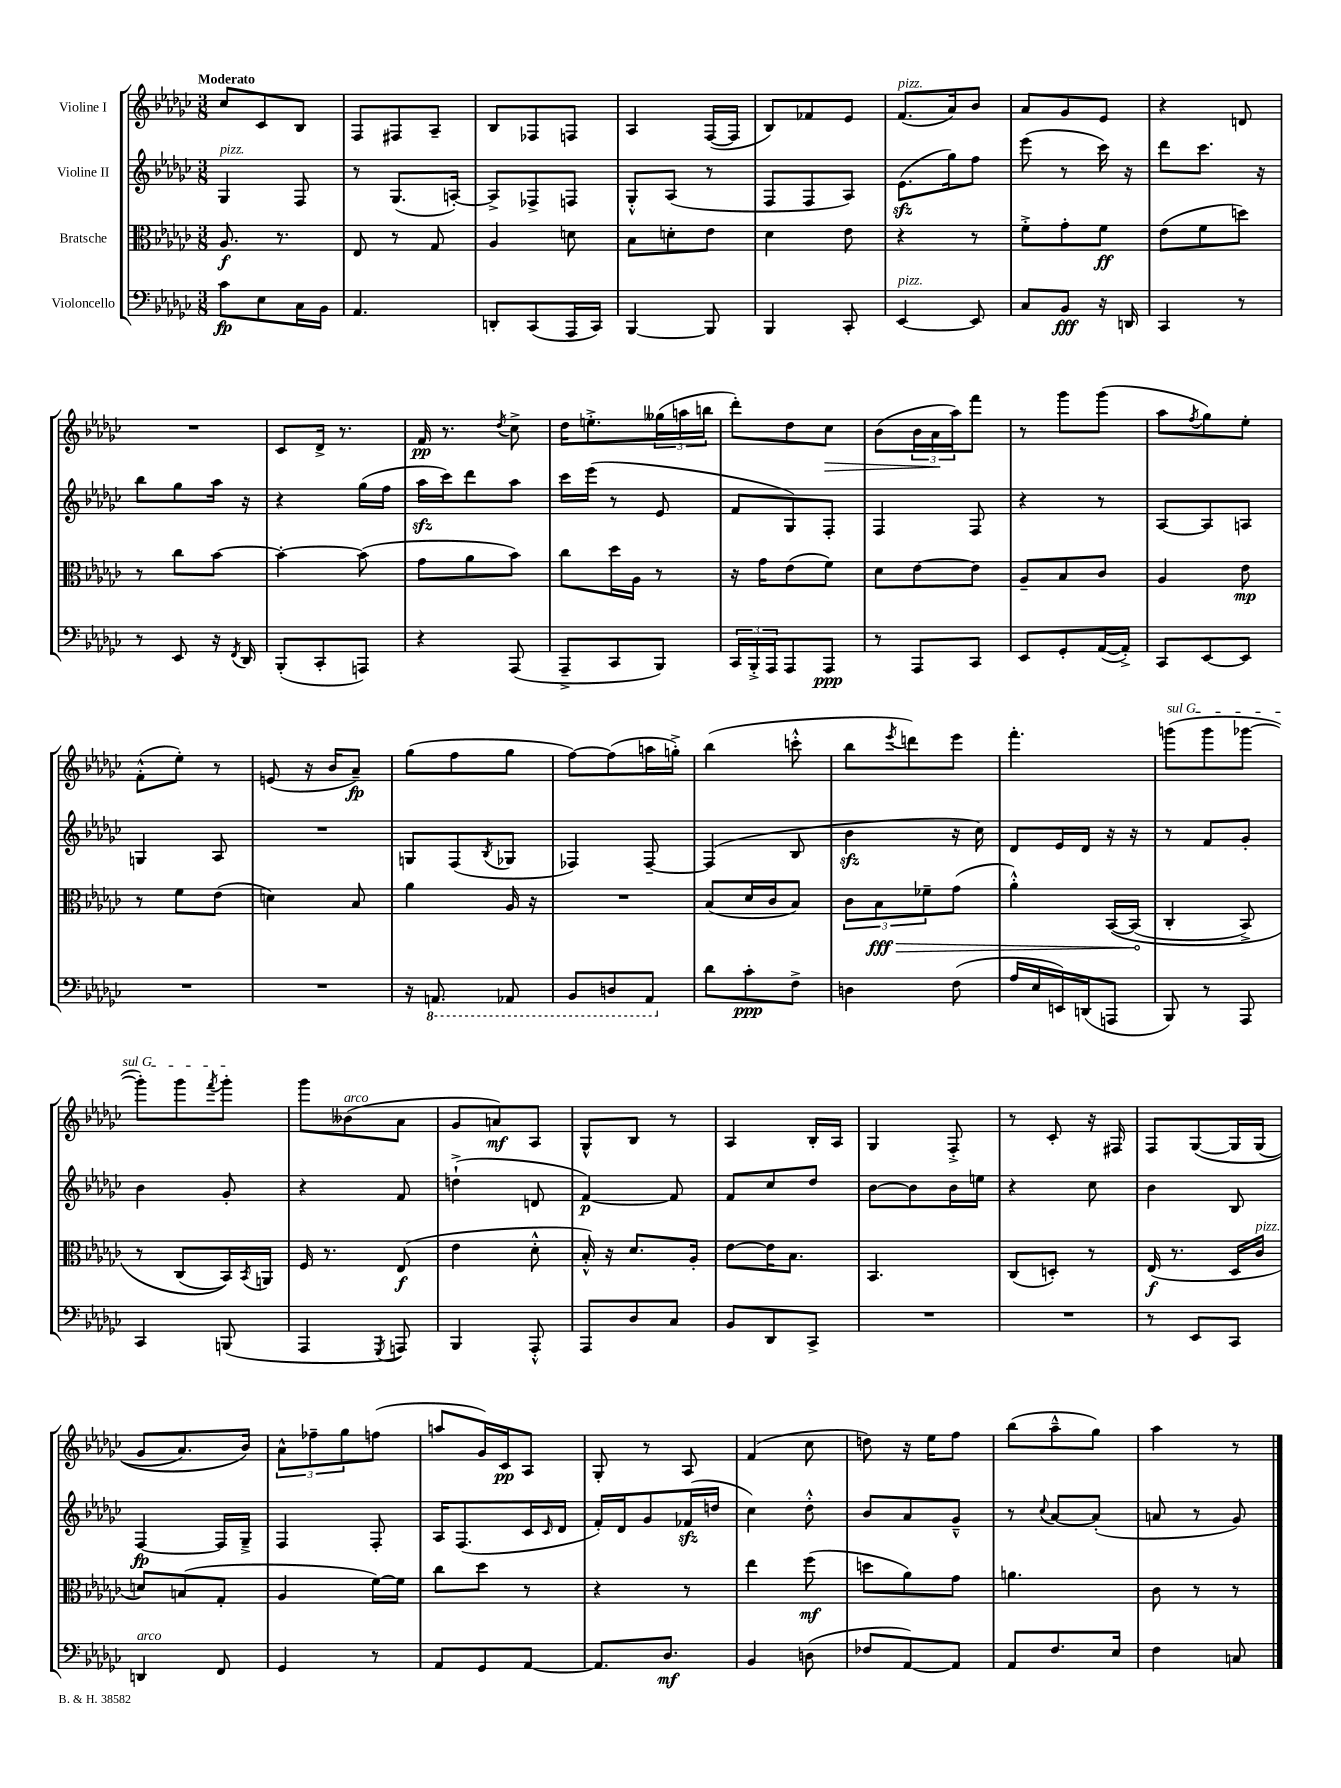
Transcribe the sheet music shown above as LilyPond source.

<<
\new StaffGroup <<
\new Staff = "s0" \with { instrumentName = "Violine I" } {
    \clef treble \key ges \major \numericTimeSignature \time 3/8 \tempo "Moderato"
    ces''8 ces'8 bes8 |
    f8 fis8 aes8-- |
    bes8 fes8 f8 |
    aes4 f16~( f16 |
    bes8) fes'8 ees'8 |
    f'8.^\markup { \italic "pizz." }( aes'16) bes'8 |
    aes'8 ges'8 ees'8 |
    r4 d'8 |
    R4. |
    ces'8 des'16-> r8. |
    f'16\pp r8. \acciaccatura { des''8 } ces''8-> |
    des''16 e''8.-.-> \tuplet 3/2 { geses''16( a''16 b''16 } |
    des'''8-.) des''8 ces''8\> |
    bes'8( \tuplet 3/2 { bes'16 aes'16\! aes''16) } f'''8 |
    r8 ges'''8 ges'''8( |
    aes''8 \acciaccatura { f''8 } ges''8) ees''8-. |
    f'8-.-^( ees''8-.) r8 |
    e'8( r16 bes'16 aes'8--\fp) |
    ges''8( f''8 ges''8 |
    f''8~) f''8( a''16 g''16-.->) |
    bes''4( c'''8-.-^ |
    bes''8 \acciaccatura { ees'''8 } d'''8) ees'''8 |
    f'''4.-. |
    \once \override TextSpanner.bound-details.left.text = \markup { \italic "sul G" } g'''8\startTextSpan( g'''8 ges'''8~ |
    ges'''8-.) ges'''8 \acciaccatura { f'''8 } ges'''8-.\stopTextSpan |
    ges'''8 beses'8^\markup { \italic "arco" }( aes'8 |
    ges'8 a'8\mf) aes8 |
    ges8-^ bes8 r8 |
    aes4 bes16-. aes16 |
    ges4 f8-.-> |
    r8 ces'8-. r16 fis16 |
    f8 ges8~\( ges16 ges16( |
    ges'8 aes'8.) bes'16\) |
    \tuplet 3/2 { aes'8-^ fes''8-- ges''8 } f''8( |
    a''8 ges'16) ces'16\pp aes8 |
    ges8-. r8 aes8 |
    f'4( ces''8 |
    d''8) r16 ees''16 f''8 |
    bes''8( aes''8---^ ges''8) |
    aes''4 r8 \bar "|." |
}
\new Staff = "s1" \with { instrumentName = "Violine II" } {
    \clef treble \key ges \major \numericTimeSignature \time 3/8
    ges4^\markup { \italic "pizz." } f8 |
    r8 ges8.( a16~-.) |
    a8-> fes8-> f8 |
    ges8-.-^ aes8( r8 |
    f8 f8 aes8) |
    ees'8.\sfz( ges''16) f''8 |
    ees'''8( r8 ces'''16) r16 |
    des'''8 ces'''8. r16 |
    bes''8 ges''8 aes''16 r16 |
    r4 ges''16( f''16 |
    aes''16\sfz ces'''16) des'''8 aes''8 |
    ces'''16 ees'''16( r8 ees'8 |
    f'8 ges8) f8-. |
    f4 f8 |
    r4 r8 |
    aes8~ aes8 a8 |
    g4 aes8 |
    R4. |
    g8 f8( \acciaccatura { bes8 } ges8 |
    fes4) fes8~-- |
    fes4( bes8 |
    bes'4\sfz r16 ces''16) |
    des'8 ees'16 des'16 r16 r16 |
    r8 f'8 ges'8-. |
    bes'4 ges'8-. |
    r4 f'8 |
    d''4-!->( d'8 |
    f'4~\p) f'8 |
    f'8 ces''8 des''8 |
    bes'8~ bes'8 bes'16 e''16 |
    r4 ces''8 |
    bes'4 bes8 |
    f4~\fp f16 ges16---> |
    f4 f8-. |
    aes16 f8.( ces'16 \grace { ces'16 } des'16 |
    f'16-.) des'16 ges'8 fes'16\sfz( d''16 |
    ces''4) des''8-.-^ |
    bes'8 aes'8 ges'8---^ |
    r8 \appoggiatura { ces''8 } aes'8~ aes'8-.( |
    a'8 r8 ges'8) \bar "|." |
}
\new Staff = "s2" \with { instrumentName = "Bratsche" } {
    \clef alto \key ges \major \numericTimeSignature \time 3/8
    aes8.\f r8. |
    ees8 r8 ges8 |
    aes4 d'8 |
    bes8 d'8-. ees'8 |
    des'4 ees'8 |
    r4 r8 |
    f'8-.-> ges'8-. f'8\ff |
    ees'8( f'8 d''8) |
    r8 ces''8 bes'8~ |
    bes'4~-. bes'8( |
    ges'8 aes'8 bes'8) |
    ces''8 des''16 aes16 r8 |
    r16 ges'16 ees'8( f'8) |
    des'8 ees'8~ ees'8 |
    aes8-- bes8 ces'8 |
    aes4 ees'8\mp |
    r8 f'8 ees'8( |
    d'4) bes8 |
    aes'4 aes16 r16 |
    R4. |
    bes8( des'16 ces'16 bes8) |
    \tuplet 3/2 { ces'8 \once \override Hairpin.circled-tip = ##t bes8\fff\> fes'8-- } ges'8( |
    aes'4-.-^) bes,16~\( bes,16\!( |
    ces4-. bes,8->) |
    r8 ces8( bes,16)\) \acciaccatura { bes,8 } a,16 |
    f16 r8. ees8\f( |
    ees'4 des'8-.-^ |
    bes16-.-^) r16 des'8. aes16-. |
    ees'8~ ees'16 bes8. |
    bes,4. |
    ces8( d8-.) r8 |
    ees16\f( r8. des16 ces'16^\markup { \italic "pizz." } |
    d'8) b8( ges8-. |
    aes4 f'16~) f'16 |
    ces''8 des''8 r8 |
    r4 r8 |
    ees''4 f''8\mf( |
    d''8 aes'8) ges'8 |
    a'4. |
    ces'8 r8 r8 \bar "|." |
}
\new Staff = "s3" \with { instrumentName = "Violoncello" } {
    \clef bass \key ges \major \numericTimeSignature \time 3/8
    ces'8\fp ees8 ces16 bes,16 |
    aes,4. |
    d,8-. ces,8( aes,,16 ces,16) |
    bes,,4~ bes,,8 |
    bes,,4 ces,8-. |
    ees,4~^\markup { \italic "pizz." } ees,8 |
    ces8 bes,8\fff r16 d,16 |
    ces,4 r8 |
    r8 ees,8 r16 \acciaccatura { f,8 } des,16 |
    bes,,8-.( ces,8-. a,,8) |
    r4 aes,,8( |
    aes,,8---> ces,8 bes,,8) |
    \tuplet 3/2 { ces,16 bes,,16-.-> aes,,16 } aes,,8 aes,,8\ppp |
    r8 aes,,8 ces,8 |
    ees,8 ges,8-. aes,16~( aes,16-.->) |
    ces,8 ees,8~ ees,8 |
    R4. |
    R4. |
    r16 \ottava #-1 a,,8. aes,,8 |
    bes,,8 d,8 aes,,8 \ottava #0 |
    des'8 ces'8-.\ppp f8-> |
    d4 f8( |
    aes16 ees16 e,16) d,16( a,,8 |
    bes,,8) r8 aes,,8 |
    ces,4 b,,8( |
    aes,,4 \acciaccatura { ges,,8 } a,,8) |
    bes,,4 aes,,8-.-^ |
    aes,,8 des8 ces8 |
    bes,8 des,8 ces,8-> |
    R4. |
    R4. |
    r8 ees,8 ces,8 |
    d,4^\markup { \italic "arco" } f,8 |
    ges,4 r8 |
    aes,8 ges,8 aes,8~ |
    aes,8. des8.\mf |
    bes,4 d8( |
    fes8 aes,8~) aes,8 |
    aes,8 f8. ees16 |
    f4 c8 \bar "|." |
}
>>
>>
\layout { \context { \Score \remove "Bar_number_engraver" } }
